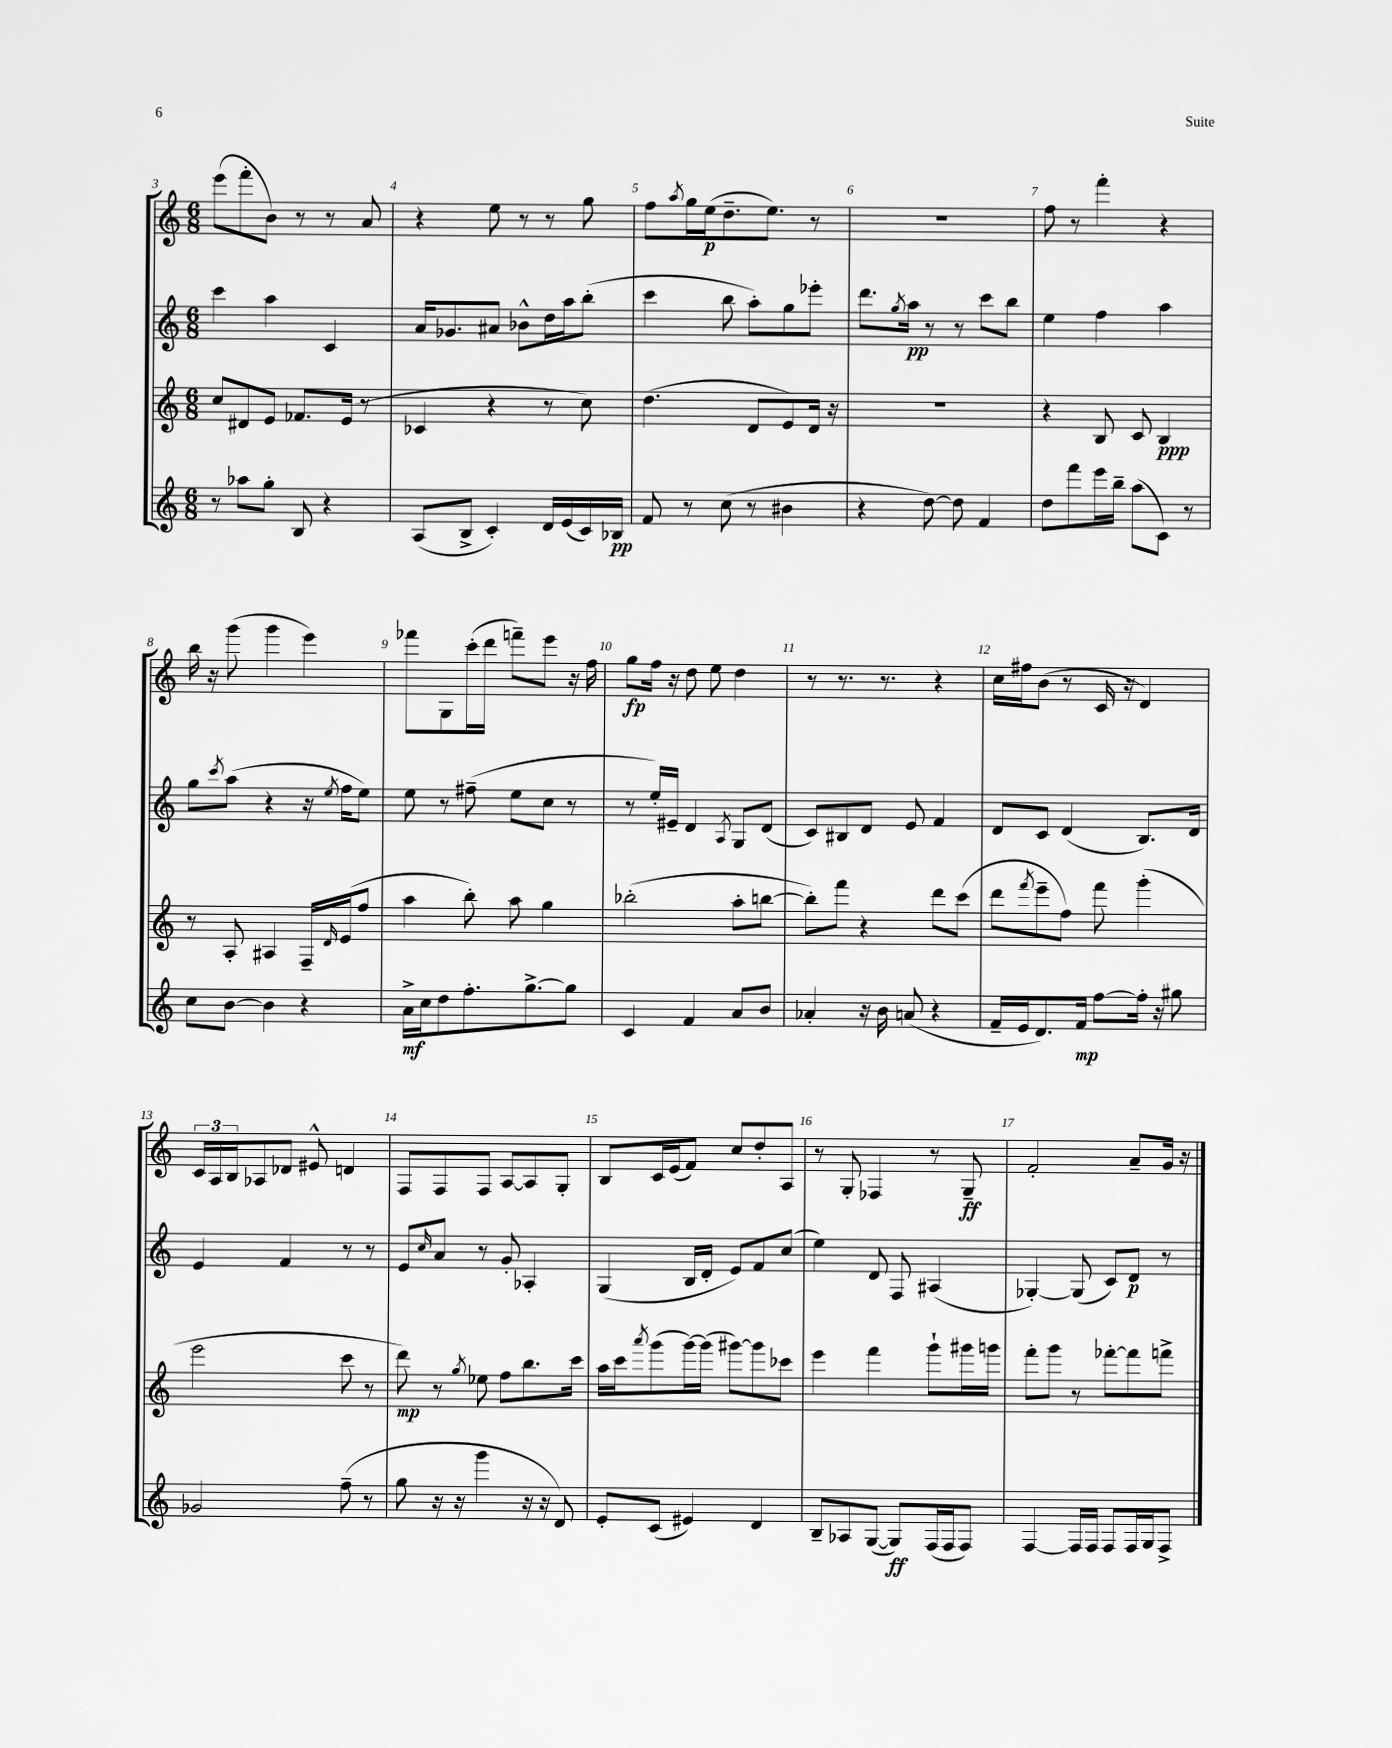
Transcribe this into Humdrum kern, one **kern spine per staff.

**kern	**dynam	**kern	**dynam	**kern	**dynam	**kern	**dynam
*part4	*part4	*part3	*part3	*part2	*part2	*part1	*part1
*staff4	*staff4	*staff3	*staff3	*staff2	*staff2	*staff1	*staff1
*clefG2	*	*clefG2	*	*clefG2	*	*clefG2	*
*k[]	*	*k[]	*	*k[]	*	*k[]	*
*M6/8	*	*M6/8	*	*M6/8	*	*M6/8	*
=3	=3	=3	=3	=3	=3	=3	=3
8r	.	8cc/L	.	4ccc\	.	(8eee\L	.
8aa-X\L	.	8d#X/	.	.	.	8fff'\	.
8gg'\J	.	8e/J	.	4aa\	.	8b\J)	.
8B/	.	8.f-X/L	.	.	.	8r	.
4r	.	.	.	4c/	.	8r	.
.	.	(16e/Jk	.	.	.	.	.
.	.	8r	.	.	.	8a/	.
=4	=4	=4	=4	=4	=4	=4	=4
(8A/L	.	4c-X/	.	16a/KL	.	4r	.
.	.	.	.	8.g-X/	.	.	.
8B^/J	.	.	.	.	.	.	.
4c'/)	.	4r	.	8a#X/J	.	8ee\	.
.	.	.	.	8b-X^^\L	.	8r	.
16d/LL	.	8r	.	16dd\L	.	8r	.
(16e/	.	.	.	16aa\J	.	.	.
16c/)	.	8cc\)	.	(8bb'\J	.	8gg\	.
16B-X/JJ	pp	.	.	.	.	.	.
=5	=5	=5	=5	=5	=5	=5	=5
8f/	.	(4.dd\	.	4ccc\	.	8ff\L	.
.	.	.	.	.	.	8qaa/	.
8r	.	.	.	.	.	16gg\L	.
.	.	.	.	.	.	(16ee\J	p
(8cc\	.	.	.	8bb\	.	8.dd~\	.
8r	.	8d/L	.	8aa'\L)	.	.	.
.	.	.	.	.	.	8.ee\J)	.
4b#X\	.	8e/)	.	8gg\	.	.	.
.	.	16d/Jk	.	8eee-X'\J	.	8r	.
.	.	16r	.	.	.	.	.
=6	=6	=6	=6	=6	=6	=6	=6
4r	.	2.r	.	8.ddd\L	.	2.r	.
.	.	.	.	8qgg/	.	.	.
.	.	.	.	16aa\Jk	pp	.	.
[8dd\)	.	.	.	8r	.	.	.
8dd\]	.	.	.	8r	.	.	.
4f/	.	.	.	8ccc\L	.	.	.
.	.	.	.	8bb\J	.	.	.
=7	=7	=7	=7	=7	=7	=7	=7
8dd\L	.	4r	.	4ee\	.	8ff\	.
8fff\	.	.	.	.	.	8r	.
16eee\L	.	8B/	.	4ff\	.	4fff'\	.
16bb~\JJ	.	.	.	.	.	.	.
(8aa\L	.	8c/	.	.	.	.	.
8c\J)	.	4B/	ppp	4aa\	.	4r	.
8r	.	.	.	.	.	.	.
!!LO:LB:g=z
=8	=8	=8	=8	=8	=8	=8	=8
8cc\L	.	8r	.	8gg\L	.	16bb\	.
.	.	.	.	.	.	16r	.
.	.	.	.	8qccc/	.	.	.
[8b\J	.	8A'/	.	(8aa\J	.	(8ggg\	.
4b\]	.	4A#X/	.	4r	.	4ggg\	.
4r	.	16F~/LL	.	16r	.	4eee\)	.
.	.	16qqd/	.	8qee/	.	.	.
.	.	(16e/J	.	16ff\KL	.	.	.
.	.	8ff/J	.	8ee\J)	.	.	.
=9	=9	=9	=9	=9	=9	=9	=9
16a^\LL	mf	4aa\	.	8ee\	.	8fff-X\L	.
16cc\J	.	.	.	.	.	.	.
8dd\	.	.	.	8r	.	8G\	.
8.ff'\	.	8bb'\)	.	(8ff#X~\	.	(16ccc'\L	.
.	.	.	.	.	.	16ddd\JJ	.
.	.	8aa\	.	8ee\L	.	8fffn~\L)	.
[8.gg^\	.	.	.	.	.	.	.
.	.	4gg\	.	8cc\J	.	8eee\J	.
8gg\J]	.	.	.	8r	.	16r	.
.	.	.	.	.	.	16ff\	.
=10	=10	=10	=10	=10	=10	=10	=10
4c/	.	(2bb-X'\	.	8r	.	8gg\L	fp
.	.	.	.	16ee'/LL)	.	16ff\Jk	.
.	.	.	.	16e#X~/JJ	.	16r	.
4f/	.	.	.	4d/	.	8dd\	.
.	.	.	.	.	.	8ee\	.
.	.	.	.	8qA/	.	.	.
8a/L	.	8aa'\L	.	8G/L	.	4dd\	.
8b/J	.	[8bbn\J	.	(8d/J	.	.	.
=11	=11	=11	=11	=11	=11	=11	=11
4a-X'/	.	8bb'\L])	.	8c/L)	.	8r	.
.	.	8fff\J	.	8B#X/	.	8.r	.
16r	.	4r	.	8d/J	.	.	.
16b\	.	.	.	.	.	8.r	.
(8an/	.	.	.	8e/	.	.	.
4r	.	8ddd\L	.	4f/	.	4r	.
.	.	(8ccc\J	.	.	.	.	.
=12	=12	=12	=12	=12	=12	=12	=12
16f~/LL	.	8ddd\L	.	8d/L	.	16cc\LL	.
16e/J	.	.	.	.	.	16ff#X\J	.
.	.	8qfff/	.	.	.	.	.
8.d/)	.	8eee~\	.	8c/J	.	(8b\J	.
.	.	8ff\J)	.	(4d/	.	8r	.
16f/Jk	mp	.	.	.	.	.	.
[8ff\L	.	8fff\	.	.	.	16c/	.
.	.	.	.	.	.	16r	.
16ff'\Jk]	.	(4ggg'\	.	8.B/L)	.	4d/)	.
16r	.	.	.	.	.	.	.
8gg#X\	.	.	.	.	.	.	.
.	.	.	.	16d/Jk	.	.	.
!!LO:LB:g=z
=13	=13	=13	=13	=13	=13	=13	=13
2g-X/	.	2eee\	.	4e/	.	24c/LL	.
.	.	.	.	.	.	24A/	.
.	.	.	.	.	.	24B/J	.
.	.	.	.	.	.	8A-X/	.
.	.	.	.	4f/	.	8d-X/J	.
.	.	.	.	.	.	8e#X^^/	.
(8ff~\	.	8ccc\	.	8r	.	4dn/	.
8r	.	8r	.	8r	.	.	.
=14	=14	=14	=14	=14	=14	=14	=14
8gg\	.	8ddd\)	mp	8e/L	.	8F/L	.
.	.	.	.	16qqcc/	.	.	.
16r	.	8r	.	8a/J	.	8F/	.
16r	.	.	.	.	.	.	.
.	.	8qgg/	.	.	.	.	.
4ggg\	.	8ee-X\	.	8r	.	8F/J	.
.	.	8ff\L	.	8g'/	.	[8A/L	.
16r	.	8.bb\	.	4A-X'/	.	8A/]	.
16r	.	.	.	.	.	.	.
8d/)	.	.	.	.	.	8G'/J	.
.	.	16ccc\Jk	.	.	.	.	.
=15	=15	=15	=15	=15	=15	=15	=15
8e'/L	.	16aa\LL	.	(4G/	.	8B/L	.
.	.	16ccc\J	.	.	.	.	.
.	.	8qaaa/	.	.	.	.	.
(8c/J	.	(8ggg\	.	.	.	16c/L	.
.	.	.	.	.	.	(16e/J	.
4e#X/)	.	[16ggg\L)	.	16B/LL	.	8f/J)	.
.	.	(16ggg\JJ]	.	16d'/JJ	.	.	.
.	.	[8ggg#X\L)	.	8e/L)	.	8cc/L	.
4d/	.	8ggg#\]	.	8f/	.	8dd'/	.
.	.	8ccc-X\J	.	(8cc/J	.	8A/J	.
=16	=16	=16	=16	=16	=16	=16	=16
8B~/L	.	4eee\	.	4ee\)	.	8r	.
8A-X/	.	.	.	.	.	8G'/	.
([8G/J	.	4fff\	.	8d/	.	4F-X/	.
8G/L])	ff	.	.	8F/	.	.	.
(16F/L	.	8ggg`\L	.	(4A#X/	.	8r	.
16F/J	.	.	.	.	.	.	.
8F/J)	.	16ggg#X\L	.	.	.	8G~/	ff
.	.	16gggn\JJ	.	.	.	.	.
=17	=17	=17	=17	=17	=17	=17	=17
[4F/	.	8fff'\L	.	[4G-X'/)	.	2f'/	.
.	.	8ggg\J	.	.	.	.	.
16F/LL]	.	8r	.	(8G-/]	.	.	.
16F/JJ	.	.	.	.	.	.	.
8F/L	.	[8fff-X'\L	.	8c/L)	.	.	.
16F/L	.	8fff-\]	.	8d/J	p	8a~/L	.
16G/J	.	.	.	.	.	.	.
8F^/J	.	8fffn^\J	.	8r	.	16g/Jk	.
.	.	.	.	.	.	16r	.
==	==	==	==	==	==	==	==
*-	*-	*-	*-	*-	*-	*-	*-
